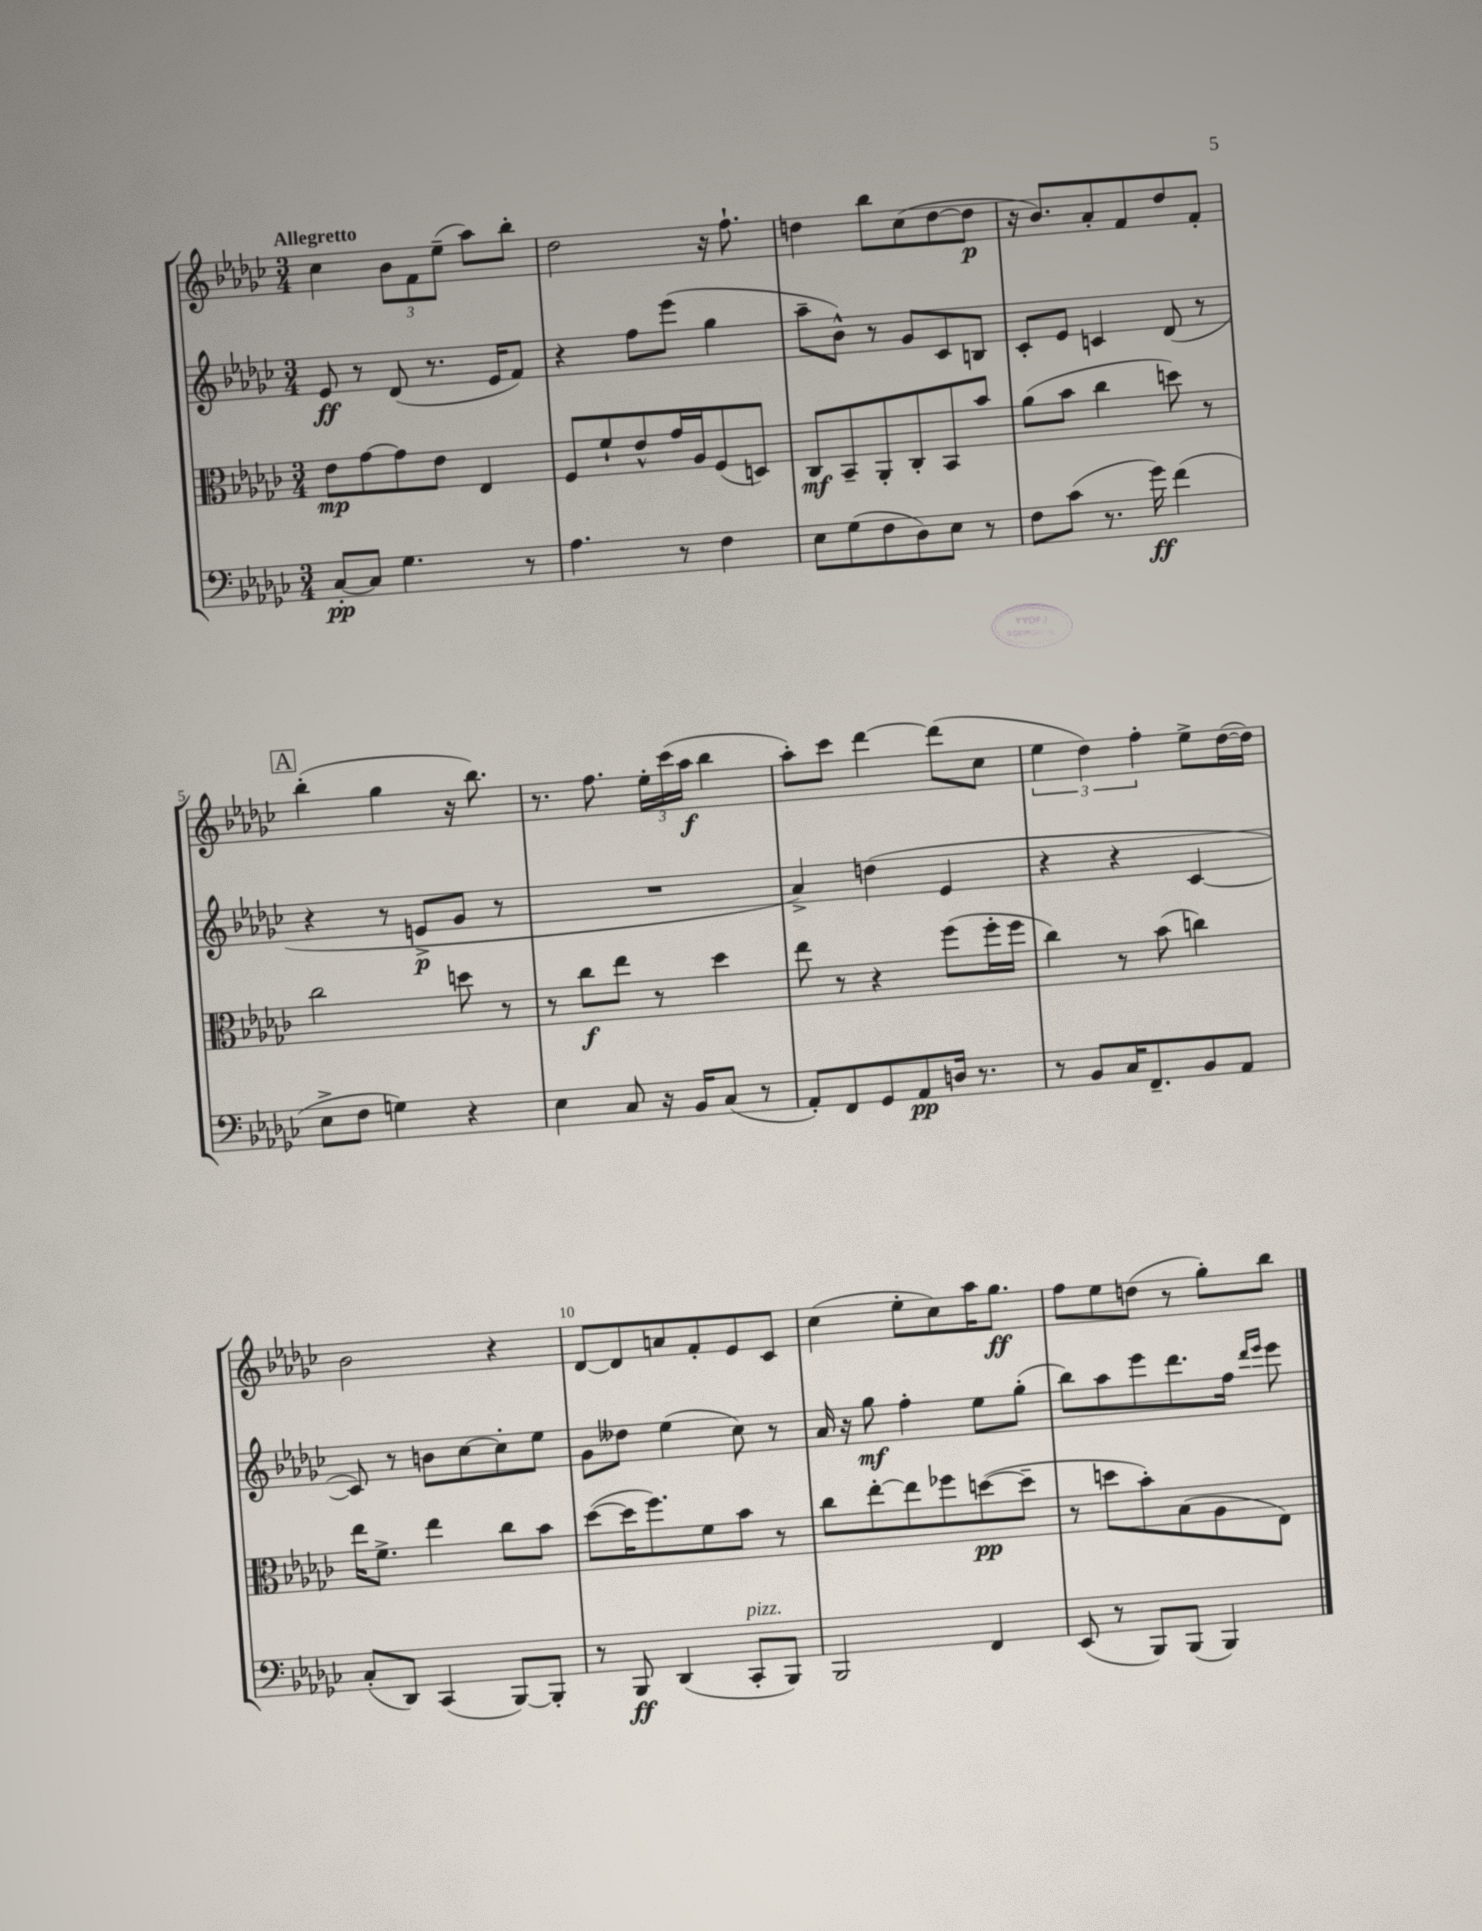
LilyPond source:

<<
\new StaffGroup <<
\new Staff = "s0" {
    \clef treble \key ges \major \numericTimeSignature \time 3/4 \tempo "Allegretto"
    \autoBeamOff ces''4 \tuplet 3/2 { bes'8[ f'8 ees''8]--( } aes''8[) bes''8]-. |
    des''2 r16 f''8.-! |
    d''4 bes''8[ ces''8( d''8~ d''8]\p |
    r16 bes'8.[) aes'8-. f'8 des''8 f'8]-. |
    \mark \markup { \box "A" } bes''4-.( ges''4 r16 bes''8.) |
    r8. f''8. \tuplet 3/2 { ees''16[-. ces'''16( aes''16]\f } bes''4 |
    aes''8[-.) ces'''8] des'''4~ des'''8[( ces''8] |
    \tuplet 3/2 { ees''4 des''4) f''4-. } ees''8[-> des''16~( des''16]) |
    bes'2 r4 |
    des'8[~ des'8 a'8 f'8-. ees'8 ces'8] |
    ces''4( ees''8[-. ces''8) aes''16 ges''8.]\ff |
    f''8[ ees''8 d''8]( r8 ges''8[-.) bes''8] \bar "|." |
}
\new Staff = "s1" {
    \clef treble \key ges \major \numericTimeSignature \time 3/4
    \autoBeamOff ees'8\ff r8 des'8( r8. ees'16[ f'8]) |
    r4 f''8[ ees'''8]( ges''4 |
    aes''8[-- bes'8]-^) r8 ges'8[ ces'8 b8] |
    ces'8[-. ees'8] c'4 des'8( r8 |
    \mark \markup { \box "A" } r4 r8 e'8[->\p ges'8] r8 |
    R2. |
    aes'4->) d''4( ees'4 |
    r4 r4 ces'4~ |
    ces'8) r8 b'8[ ces''8~ ces''8-. ees''8] |
    ges'8[ deses''8] ees''4( ces''8) r8 |
    aes'16 r16 ges''8\mf f''4-. ees''8[ ges''8]-.( |
    bes''8[) aes''8 ees'''8 des'''8. f''16] \grace { des'''16[ ees'''16] } ees'''8 \bar "|." |
}
\new Staff = "s2" {
    \clef alto \key ges \major \numericTimeSignature \time 3/4
    \autoBeamOff ees'8[\mp ges'8~ ges'8 ees'8] ees4 |
    f8[ f'8-! ees'8-^ ges'16 aes16 f8( d8]) |
    ces8[\mf bes,8-- aes,8-. ces8-. bes,8 bes'8] |
    aes'8[( bes'8] ces''4 d''8) r8 |
    \mark \markup { \box "A" } ces''2 d''8 r8 |
    r8 ces''8[\f ees''8] r8 des''4 |
    ees''8 r8 r4 f''8[( f''16-. f''16] |
    ces''4) r8 bes'8( c''4) |
    ees''16[ f'8.]-> ees''4 ces''8[ bes'8] |
    des''8[~( des''16 f''8.) f'8 bes'8] r8 |
    ces''8[ ees''8~-. ees''8 fes''8 d''8~\pp( d''8]-- |
    r8 d''8[ bes'8-.) bes8( aes8 ees8]) \bar "|." |
}
\new Staff = "s3" {
    \clef bass \key ges \major \numericTimeSignature \time 3/4
    \autoBeamOff ces8[~-.\pp ces8] ges4. r8 |
    aes4. r8 f4 |
    ees8[ ges8( f8 des8) ees8] r8 |
    f8[ ces'8]( r8. ges'16\ff) f'4( |
    \mark \markup { \box "A" } ees8[-> f8] g4) r4 |
    ees4 ces8 r16 bes,16[ ces8]( r8 |
    aes,8[-.) f,8 ges,8 aes,8\pp d16] r8. |
    r8 bes,8[ ces16 f,8.-- bes,8 aes,8] |
    ces8[-.( des,8]) ces,4( bes,,8[~) bes,,8]-. |
    r8 bes,,8\ff des,4( ces,8[-.^\markup { \italic "pizz." } bes,,8]) |
    bes,,2 f,4 |
    ees,8( r8 bes,,8[) bes,,8]( bes,,4) \bar "|." |
}
>>
>>
\layout { \context { \Score \override BarNumber.break-visibility = ##(#f #t #t) barNumberVisibility = #(every-nth-bar-number-visible 5) } }
